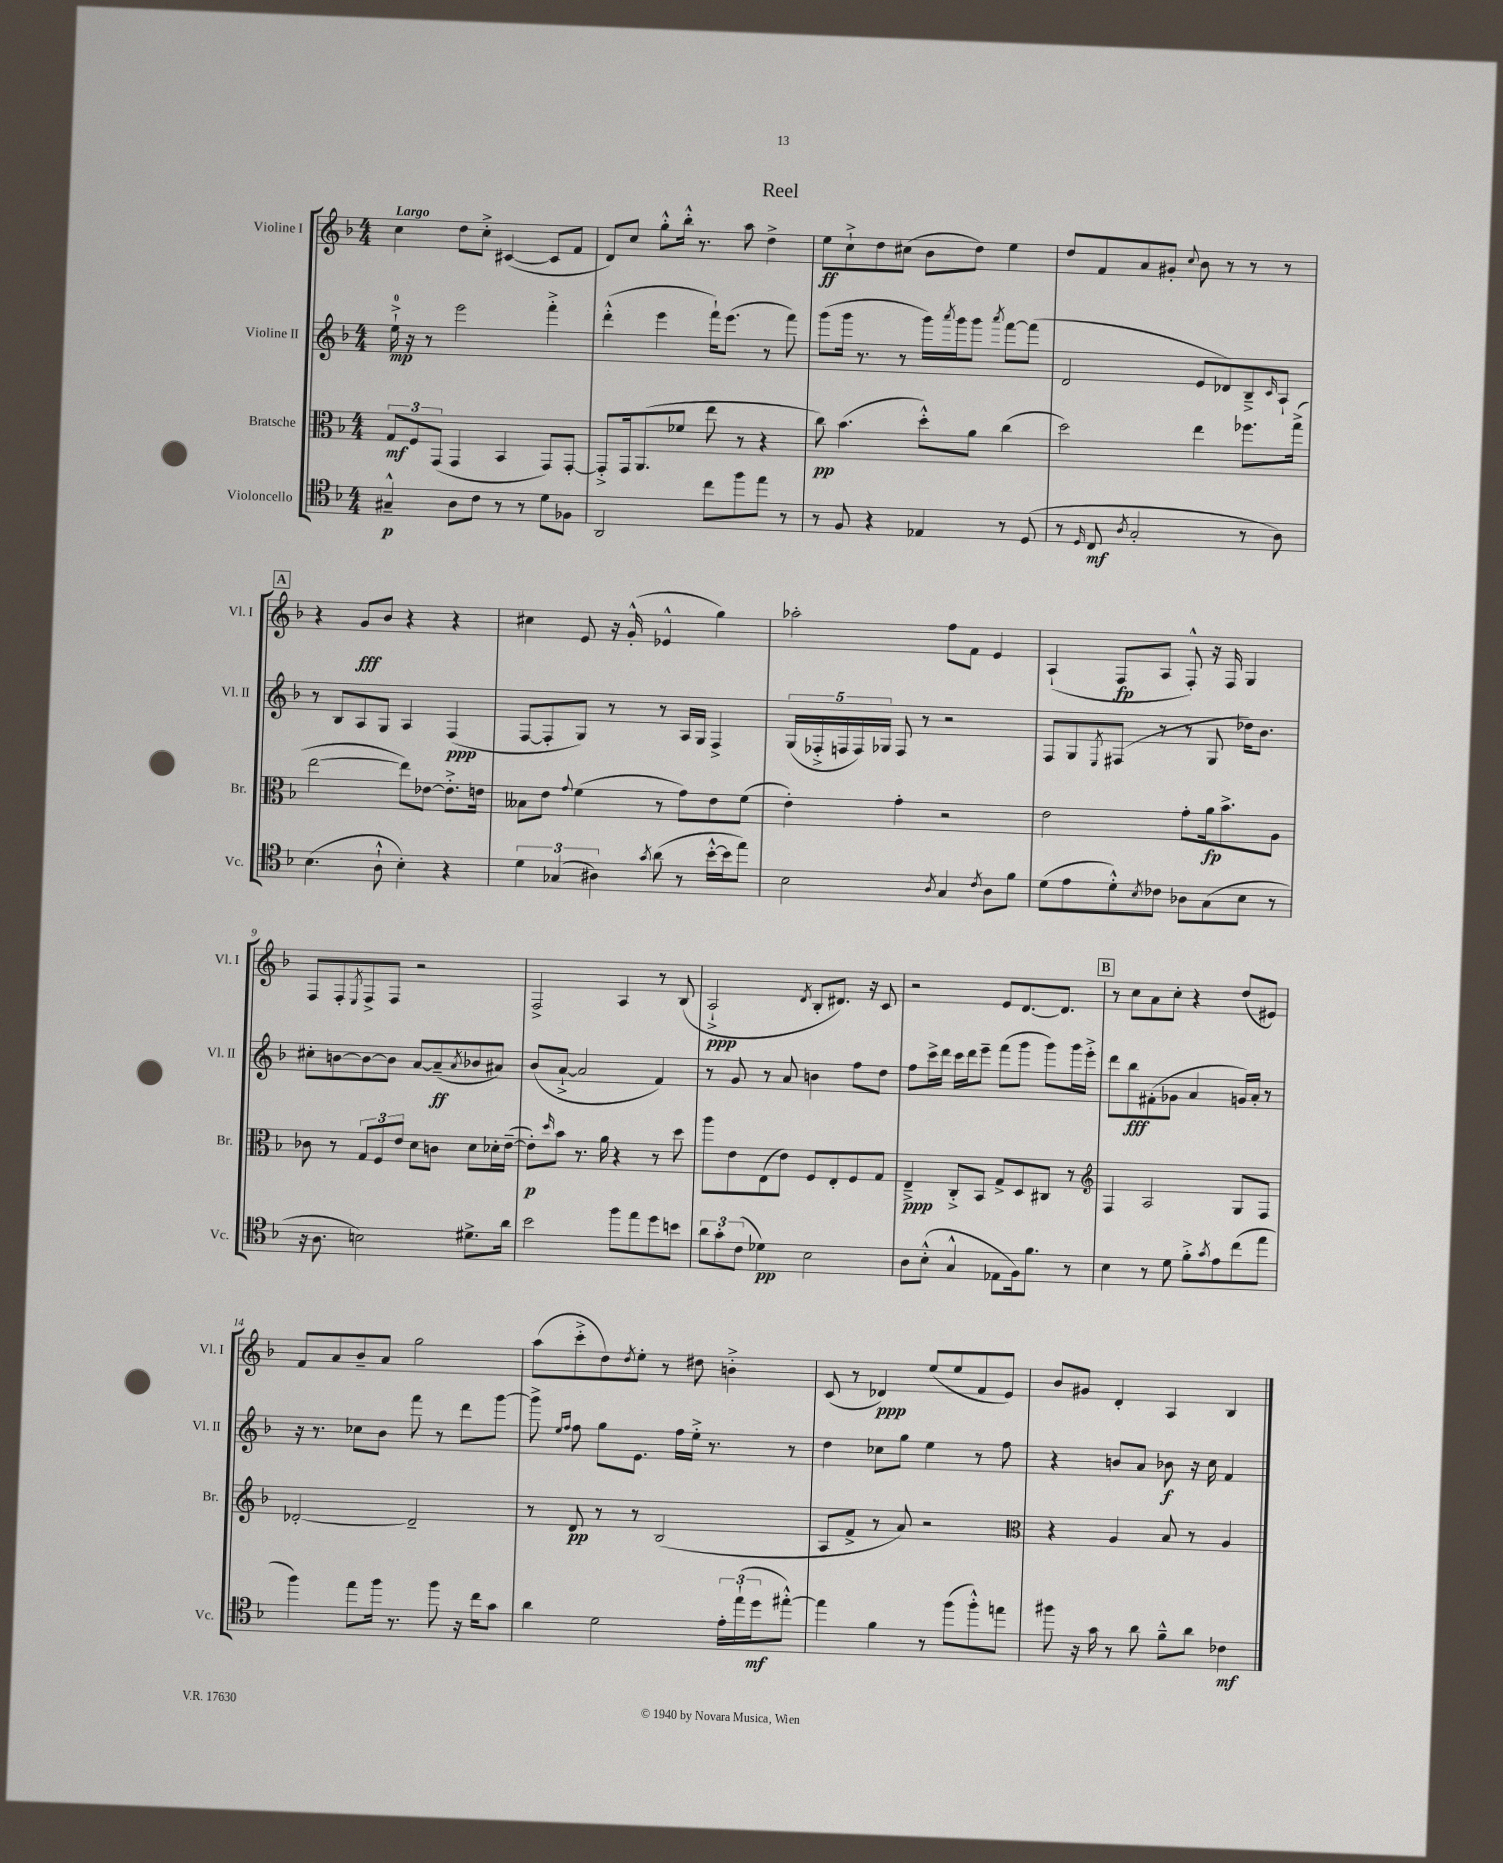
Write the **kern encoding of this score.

**kern	**kern	**kern	**kern
*staff4	*staff3	*staff2	*staff1
*clefC4	*clefC3	*clefG2	*clefG2
*k[b-]	*k[b-]	*k[b-]	*k[b-]
*M4/4	*M4/4	*M4/4	*M4/4
4G#~^^/	12G/L	16ee`^\	4cc\
.	.	16r	.
.	12F/	.	.
.	.	8r	.
.	(12GG/J	.	.
8A\L	4GG/	2eee\	8dd\L
8c\J	.	.	8cc'^\J
8r	4BB-/	.	([4c#/
8r	.	.	.
8d\L	8GG/L)	4fff'^\	8c#/]L
8F-\J	[8GG'/J	.	8f/J
=	=	=	=
2AA/	8GG'^/]L	(4ddd'^^\	8d/L)
.	16GG/k	.	8cc/J
.	(8.AA/	.	.
.	.	4eee\	8gg'^^\L
.	8f-/J	.	16bb-'^^\Jk
.	.	.	8.r
8cc\L	8ee\	16fff`\LK)	.
.	.	(8.eee\J	.
8ff\	8r	.	8aa\
8ee\J	4r	8r	4dd^\
8r	.	8fff\)	.
=	=	=	=
8r	8cc\)	(8ggg\L	8ee\L
8F/	(4.b-\	16ggg\Jk	8cc`^\
.	.	8.r	.
4r	.	.	8dd\
.	.	8r	(8cc#\J
4E-/	8dd'^^\L)	16ggg\LL)	8b-\L
.	.	8qaaa/	.
.	.	16ggg\J	.
.	8a\J	8ggg\J	8dd\J)
.	.	8qaaa/	.
8r	(4cc\	[8fff\L	4ee\
(8D/	.	(8fff\]J	.
=	=	=	=
8r	2dd\)	2d/	8dd/L
16qqD/	.	.	.
8C/	.	.	8f/
8qA/	.	.	.
2G'/	.	.	8a/
.	.	.	8g#'/J
.	.	.	8qqcc/
.	4ee\	8e/L	8b-\
.	.	8d-/)	8r
8r	8.ff-\L	8B-~^/	8r
.	.	16qqc/	.
8A\)	.	8A`/J	8r
.	(16gg^\Jk	.	.
=	=	=	=
(4.B-\	[2ee\	8r	4r
.	.	8B-/L	.
.	.	8A/	8g/L
8A`^^\	.	8G/J	8b-/J
4B-'\)	8ee\]L)	4A/	4r
.	[8e-\J	.	.
4r	8.e-'^\]L	(4F/	4r
.	16e\Jk	.	.
=	=	=	=
6d\	8B--\L	[8F/L	4cc#\
.	8e\J	8F'/]	.
(6G-/	.	.	.
.	8qqg/	.	.
.	(4f\	8G/J)	8e/
6A#\)	.	.	.
.	.	8r	16r
.	.	.	(16g'^^/
8qg/	.	.	.
(8a\	8r	8r	4e-^^/
8r	8g\L)	16A/LL	.
.	.	16G/JJ	.
[16b-'^^\LL	8e\	4F^/	4gg\)
16b-\]J	.	.	.
8ee\J)	(8f\J	.	.
=	=	=	=
2B-\	4e'\)	(20G/LL	2aa-'\
.	.	20F-'^/	.
.	.	20F/	.
.	.	20F/)	.
.	.	20G-/JJ	.
.	4g'\	8F/	.
.	.	8r	.
8qA/	.	.	.
4G/	2r	2r	8ff\L
.	.	.	8f\J
8qc/	.	.	.
8A\L	.	.	4e/
8f\J	.	.	.
=	=	=	=
(8d\L	2e\	8F/L	(4A`/
8e\	.	8G/	.
.	.	8qE/	.
8d'^^\)	.	(8F#/J	8F/L
8qB-/	.	.	.
8c-\J	.	8r	8A/J
8A-\L	8g'\L	8r	8F'^^/)
(8G\	16a\k	8G/	16r
.	8.b-^\	.	16F/
8B-\J	.	16dd-\LK)	4G/
.	.	8.b-\J	.
8r	8A\J	.	.
=	=	=	=
16r	8c-\	8cc#'\L	8F/L
8.A\	.	.	.
.	8r	[8b\	8F'/
.	.	.	8qE/
2B\)	12G/L	8b\_	8F^/
.	12F/	.	.
.	.	8b\]J	8F/J
.	12e/J	.	.
.	8d\L	[8a/L	2r
.	8c\J	(8a~/]	.
.	.	8qa/	.
8.d#^\L	8d\L	8b-/	.
.	16d-'\L	8a#/J)	.
16a\Jk	([16e~\JJ	.	.
=	=	=	=
2b-\	8e'\]L)	(8b-/L	2F^/
.	16qqdd/	.	.
.	8b-\J	[8a`^/J	.
.	8.r	2a/]	.
.	16a\	.	.
8ff\L	4r	.	4A/
8ee\	.	.	.
8dd\	8r	4f/)	8r
8b\J	8dd\	.	(8B-/
=	=	=	=
12a\L	8aa\L	8r	2A`^/
12g'\	.	.	.
.	8e\	8g/	.
(12c\J	.	.	.
4d-\)	(8E\	8r	.
.	8e\J)	8a/	.
.	.	.	8qd/
2B-\	8F/L	4b\	8B-'/L
.	8E'/	.	8.d#/J)
.	8F/	8ff\L	.
.	.	.	16r
.	8G/J	8dd\J	8c/
=	=	=	=
8A\L	4E~^/	8ff\L	2r
(8B-'^^\J	.	16ccc^\L	.
.	.	16ddd\JJ	.
4G^^/	8C'^/L	16ccc\LL	.
.	.	16ddd\J	.
.	8BB-/J	8eee~\J	.
8E-\L	8G^/L	(8fff\L	8e/L
16F\k)	8D/	8ggg\J	[8.d/
8.f\J	.	.	.
.	8C#/J	8ggg\L)	.
.	.	.	8.d/]J
8r	8r	16ggg\L	.
.	.	16eee'^\JJ	.
=	=	=	=
*	*clefG2	*	*
4B-\	4F/	8ddd\L	8r
.	.	8bb-\	8cc\L
8r	2A/	(8f#'\	8a\
8d\	.	8g-\J	8cc'\J
8f'^\L	.	4a/	4r
8qg/	.	.	.
8e\	.	.	.
(8cc\	8G/L	16g/LL)	(8dd/L
.	.	16a'/JJ	.
8ee\J	8F/J	8r	8e#/J)
=	=	=	=
4ff\)	[2d-'/	16r	8f/L
.	.	8.r	.
.	.	.	8a/
8ee\L	.	8cc-\L	8b-~/
16ff\Jk	.	8b-\J	8a/J
8.r	.	.	.
.	2d-~/]	8fff\	2gg\
8ff\	.	8r	.
16r	.	8ddd\L	.
16cc\LK	.	.	.
8g\J	.	[8ggg\J	.
=	=	=	=
4a\	8r	8ggg^\]	(8aa\L
.	.	16qqee/LL	.
.	.	16qqff/JJ	.
.	8d/	8ff\	8ccc'^\
2d\	8r	8gg\L	8dd\)
.	.	.	8qdd/
.	8r	8.e\J	8ee'\J
.	(2B-/	.	8r
.	.	16ff\LL	.
.	.	16ee'^\JJ	8dd#\
.	.	8.r	.
24e'\LL	.	.	4b'^\
(24ee`\	.	.	.
24dd\J	.	.	.
[8ee#'^^\J)	.	8r	.
=	=	=	=
4ee#\]	8A/L	4dd\	(8c/
.	8f^/J	.	8r
4f\	8r	8cc-\L	4d-/)
.	8a/)	8gg\J	.
8r	2r	4ee\	(8ee/L
(8ff\L	.	.	8ee/
8ff'^^\)	.	8r	8f/
8ee\J	.	8ff\	8e/J)
=	=	=	=
*	*clefC3	*	*
8ff#\	4r	4r	8b-/L
16r	.	.	8g#/J
16g\	.	.	.
8r	4A/	8b/L	4d'/
8a\	.	8a/J	.
8f~^^\L	8B-/	8b-\	4A/
8a\J	8r	16r	.
.	.	16cc\	.
4c-\	4A/	4f/	4B-/
==	==	==	==
*-	*-	*-	*-
